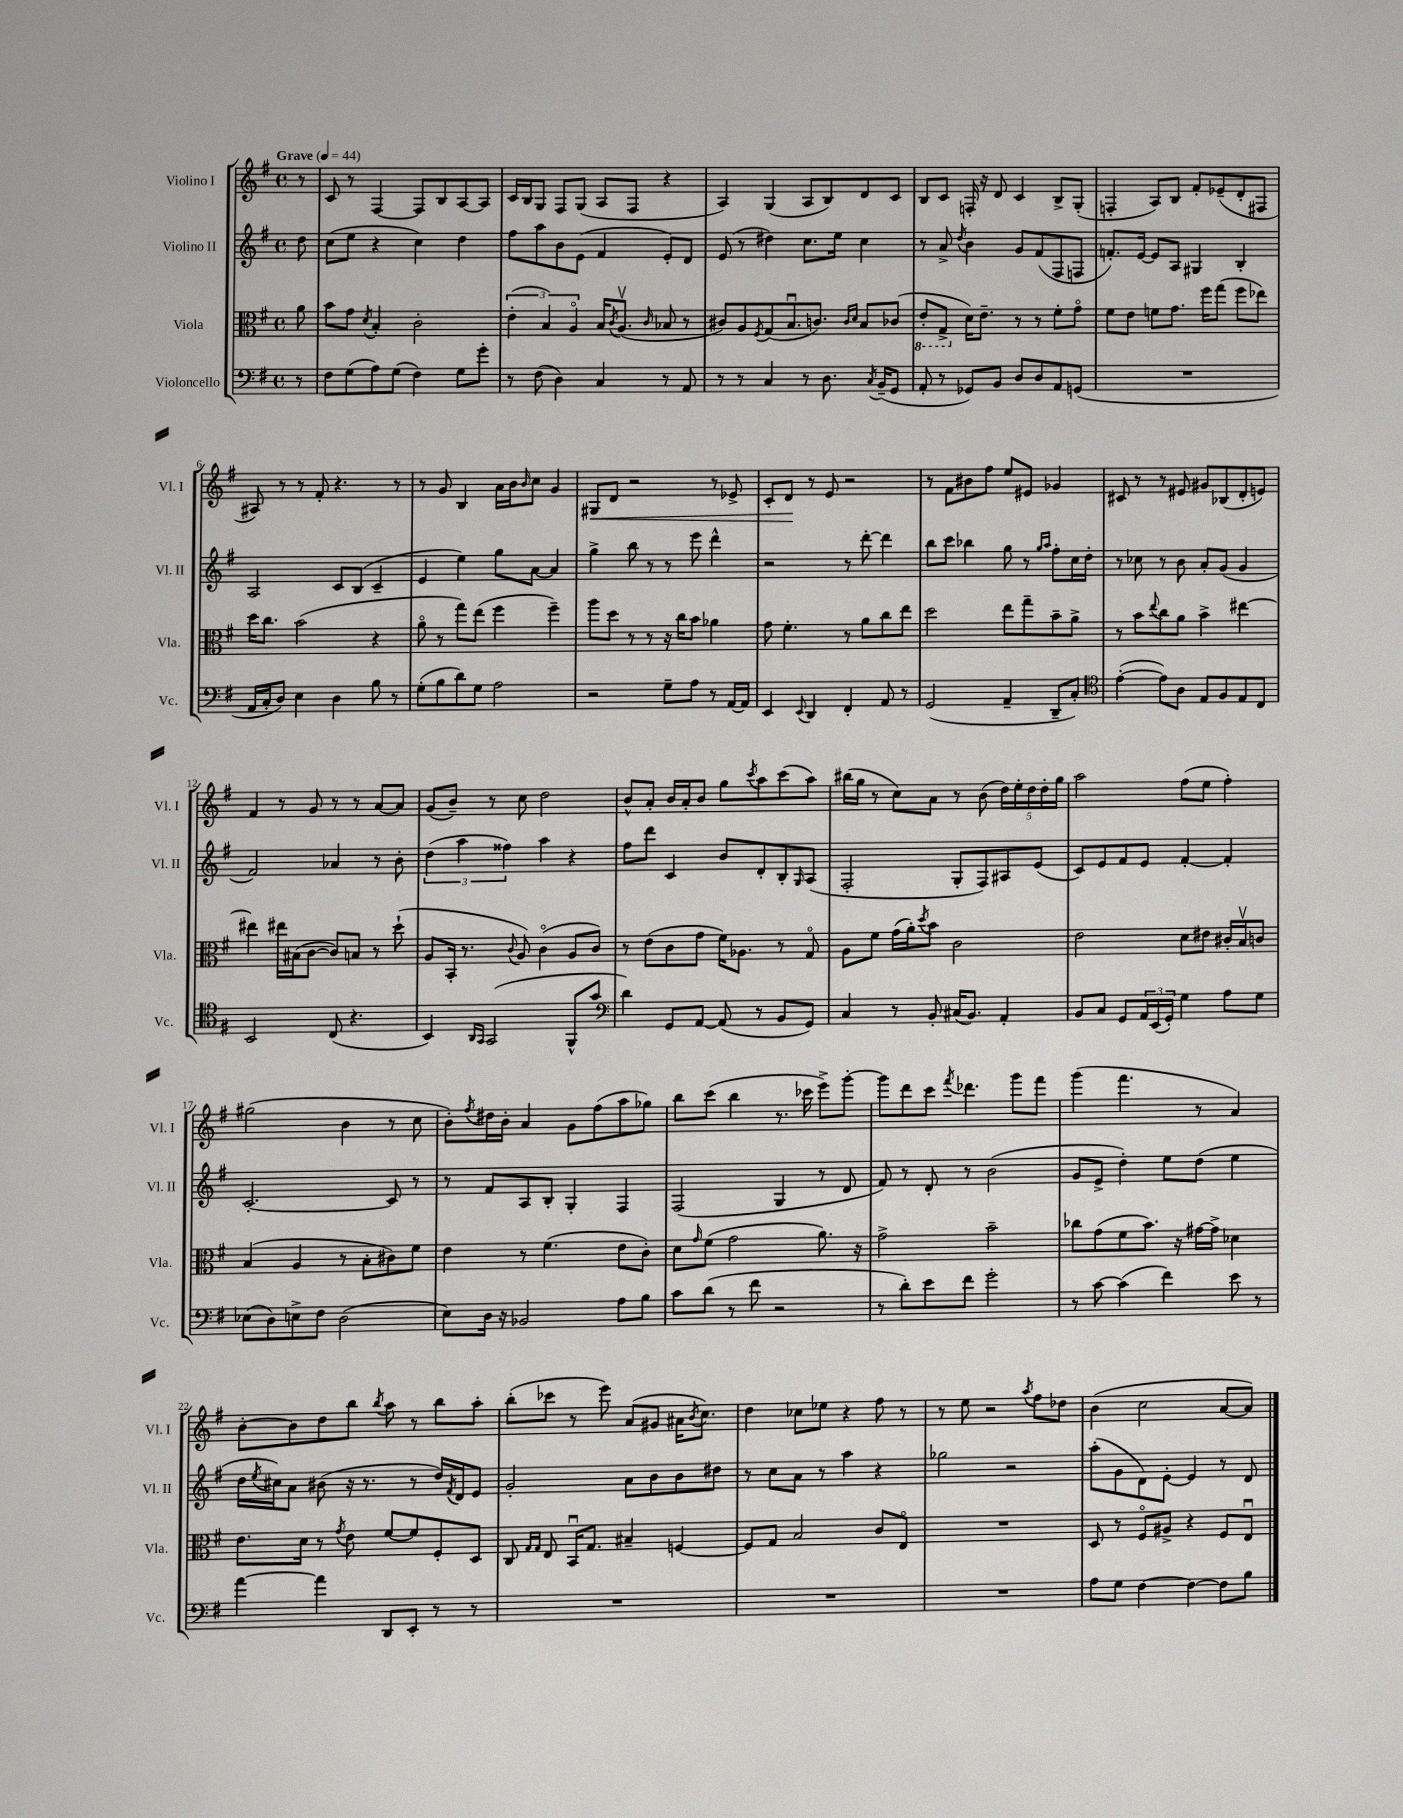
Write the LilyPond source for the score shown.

<<
\new StaffGroup <<
\new Staff = "s0" \with { instrumentName = "Violino I" shortInstrumentName = "Vl. I" } {
    \clef treble \key g \major \defaultTimeSignature \time 4/4 \partial 8 \tempo "Grave" 4 = 44
    r8 |
    c'8 r8 fis4~ fis8 b8 a8~ a8 |
    c'16 b16 g8 fis8 g8( a8 fis8 r4 |
    a4) g4( a8 b8) d'8 c'8 |
    b8 c'8 f16-. r16 d'8 c'4 b8-> g8-.( |
    f4-. a8) b8 fis'8-. ees'8--( d'8-. fis8 |
    ais8) r8 r8 fis'8-. r4. r8 |
    r8 g'8 b4 a'16 b'16 \grace { b'16 } c''8 g'4 |
    gis8\< d'8 r2 r8 ees'8-> |
    c'8-. d'8\! r8 e'8 r2 |
    r8 fis'8 bis'8 fis''8 e''8 eis'8 ges'4 |
    cis'8 r8 r8 eis'8 gis'8 bes8( d'8-. e'8) |
    fis'4 r8 g'8 r8 r8 a'8~ a'8 |
    g'8( b'8--) r8 c''8 d''2 |
    b'8-^ a'8-. b'16 a'16-. b'8 g''8 \acciaccatura { c'''8 } a''8 c'''8( a''8) |
    bis''16( g''16 r8 c''8) a'8 r8 b'8( \tuplet 5/4 { d''16) e''16-. d''16 d''16-. g''16 } |
    a''2 fis''8( e''8 fis''4-.) |
    gis''2( b'4 r8 c''8 |
    b'8-.) \acciaccatura { fis''8 } dis''16 b'16-. a'4 g'8 fis''8( a''8 ges''8) |
    b''8 c'''8( b''4 r8. ces'''16 e'''8->) g'''8~-. |
    g'''8 d'''8 c'''8 \acciaccatura { fis'''8 } des'''4. g'''8 fis'''8 |
    g'''4( fis'''4. r8 a'4) |
    b'8~-. b'8 d''8 b''8 \acciaccatura { b''8 } a''8 r8 b''8 a''8-. |
    b''8-.( ces'''8 r8 e'''8) a'8( gis'8 ais'16 \acciaccatura { b'8 } c''8.) |
    d''4 ces''8 ees''8 r4 fis''8 r8 |
    r8 e''8 r2 \acciaccatura { a''8 } fis''8 des''8 |
    b'4( c''2 a'8~ a'8) \bar "|." |
}
\new Staff = "s1" \with { instrumentName = "Violino II" shortInstrumentName = "Vl. II" } {
    \clef treble \key g \major \defaultTimeSignature \time 4/4 \partial 8
    d''8 |
    c''8( e''8 r4 c''4) d''4 |
    fis''8 a''8 b'8 e'8( fis'4 e'8-.) d'8 |
    e'8( r8 dis''4) c''8. e''16 c''4 |
    r8 a'8-> \acciaccatura { d''8 } b'4 g'8 fis'8( fis8 f8 |
    f'8.-.) e'16~ e'8 a8 gis4 b4-. |
    a2 c'8 b8( c'4-- |
    e'4 e''4) g''8 a'8~ a'4 |
    g''4-> b''8 r8 r8 e'''8 d'''4-^ |
    r2 r8 d'''8~-. d'''4 |
    b''8 c'''8 bes''4 g''8 r8 \grace { g''16 a''16 } fis''8-. c''16 d''16-. |
    r8 ces''8 r8 b'8 a'8-. g'8( g'4 |
    fis'2) aes'4 r8 b'8-. |
    \tuplet 3/2 { d''4( a''4 fisis''4) } a''4 r4 |
    fis''8 d'''8 c'4 b'8 d'8-. b8-. \grace { g16 } a8( |
    fis2-. g8-. fis8) ais8 e'8( |
    c'8) e'8 fis'8 e'8 fis'4~-. fis'4-. |
    c'2.~-. c'8 r8 |
    r8 fis'8 a8 b8-. g4-. fis4 |
    fis2( g4 r8 d'8 |
    fis'8) r8 d'8-. r8 b'2( |
    g'8 e'8-> d''4-.) e''8 d''8( e''4 |
    d''16 \acciaccatura { e''8 } cis''16) a'8 bis'8( r16 r8. r8 d''16) \acciaccatura { fis'8 } d'16 e'8 |
    g'2-. a'8 b'8 b'8 dis''8 |
    r8 c''8 a'8 r8 a''4 r4 |
    ges''2 r2 |
    a''8-.( g'8 d'8) e'8~-. e'4 r8 d'8 \bar "|." |
}
\new Staff = "s2" \with { instrumentName = "Viola" shortInstrumentName = "Vla." } {
    \clef alto \key g \major \defaultTimeSignature \time 4/4 \partial 8
    a'8 |
    b'8 g'8 \acciaccatura { d'8 } b4-. c'2-. |
    \tuplet 3/2 { e'4-.( b4) a4\flageolet } b16 \acciaccatura { c'8 } a8.\upbow( \grace { c'16 } bes8 r8 |
    cis'8) a8 \acciaccatura { fis8 } g8( b8.\downbow c'8.) \grace { c'16 d'16 } b8 ces'8( |
    \ottava #-1 e8-. g,8-> \ottava #0 d'16) e'8.-- r8 r8 fis'8-. g'8\flageolet |
    fis'8 e'8 f'8 g'8. fis''16 g''8( fis''8 ees''8) |
    d''16 c''8. b'2( r4 |
    a'8\flageolet r8 g''8) e''8( fis''4 fis''4--) |
    a''8 d''8 r8 r8 r16 c''16 b'8 aes'4 |
    g'8 fis'4.-. r8 a'8 c''8 e''8 |
    d''2 e''8 g''8-- b'8-- a'8-> |
    r8 b'8 \appoggiatura { e''8 } c''8 a'8 b'4-> eis''4~ |
    eis''4 eis''16 bis16( c'8~ c'8) b8 r8 d''8-!( |
    a8 b,16-. r8. \appoggiatura { c'8 } a8) c'4\flageolet( a8 c'8) |
    r8 e'8( c'8 g'8 fis'16) aes8. r8 g8\flageolet |
    a8 fis'8 g'16( a'16-.) \acciaccatura { d''8 } b'8 c'2 |
    e'2 d'8 eis'8 cis'16-. b16\upbow c'8 |
    b4( a4 r8 b8-. cis'8) fis'8 |
    e'4 r8 fis'4.( e'8 c'8-.) |
    d'8 \grace { g'16 } fis'8( g'2 a'8.) r16 |
    g'2-> b'2-- |
    ces''8 g'8( fis'8 b'8.) r16 gis'16~ gis'16-> des'4 |
    e'8. d'16 r8 \acciaccatura { g'8 } e'8 fis'8~ fis'8 fis8-. d8 |
    c8 \grace { g16 g16 } e8 b,16\downbow g8. bis4-- f4~ |
    f8 g8 b2 c'8 e8\flageolet |
    R1 |
    d8 r8 fis8\flageolet ais8-> r4 fis8 e8\downbow \bar "|." |
}
\new Staff = "s3" \with { instrumentName = "Violoncello" shortInstrumentName = "Vc." } {
    \clef bass \key g \major \defaultTimeSignature \time 4/4 \partial 8
    r8 |
    fis8 g8( a8) g8( fis4) g8 g'8-. |
    r8 fis8( d4) c4 r8 a,8 |
    r8 r8 c4 r8 d8. \acciaccatura { c8 } b,16--( g,8 |
    a,8-. r8 ges,8) b,8 d8 d8 a,8 g,8( |
    R1 |
    a,16 c16-. d8) e4 d4 b8 r8 |
    g8-.( b8 d'8) g8 a2 |
    r2 g8-- a8 r8 a,16~ a,16 |
    e,4 \appoggiatura { e,8 } d,4 fis,4-. a,8 r8 |
    g,2( a,4-- d,8-- c8-.) |
    \clef tenor e'4~-.( e'8) a8 e8 fis8 e8 c8 |
    b,2 c8( r4. |
    b,4) \grace { a,16 g,16 } g,2( fis,8-^ g'8 |
    \clef bass d'4) g,8 a,8~ a,8( r8 b,8 g,8) |
    c4 r8 b,8-. cis16( b,8.) a,4-. |
    b,8 c8 g,8 \tuplet 3/2 { a,16 e,16( g,16-.) } g4 a8 g8 |
    ees8( d8) e8-> fis8 d2( |
    e8) d16 r16 bes,2 a8 b8 |
    c'8 d'8( r8 fis'8 r2 |
    r8 d'8-.) e'8 fis'8 g'2-. |
    r8 c'8~ c'4( fis'4) e'8 r8 |
    a'4~ a'4 d,8 e,8-. r8 r8 |
    R1 |
    R1 |
    R1 |
    a8 g8 fis4~ fis4~ fis8 b8 \bar "|." |
}
>>
>>
